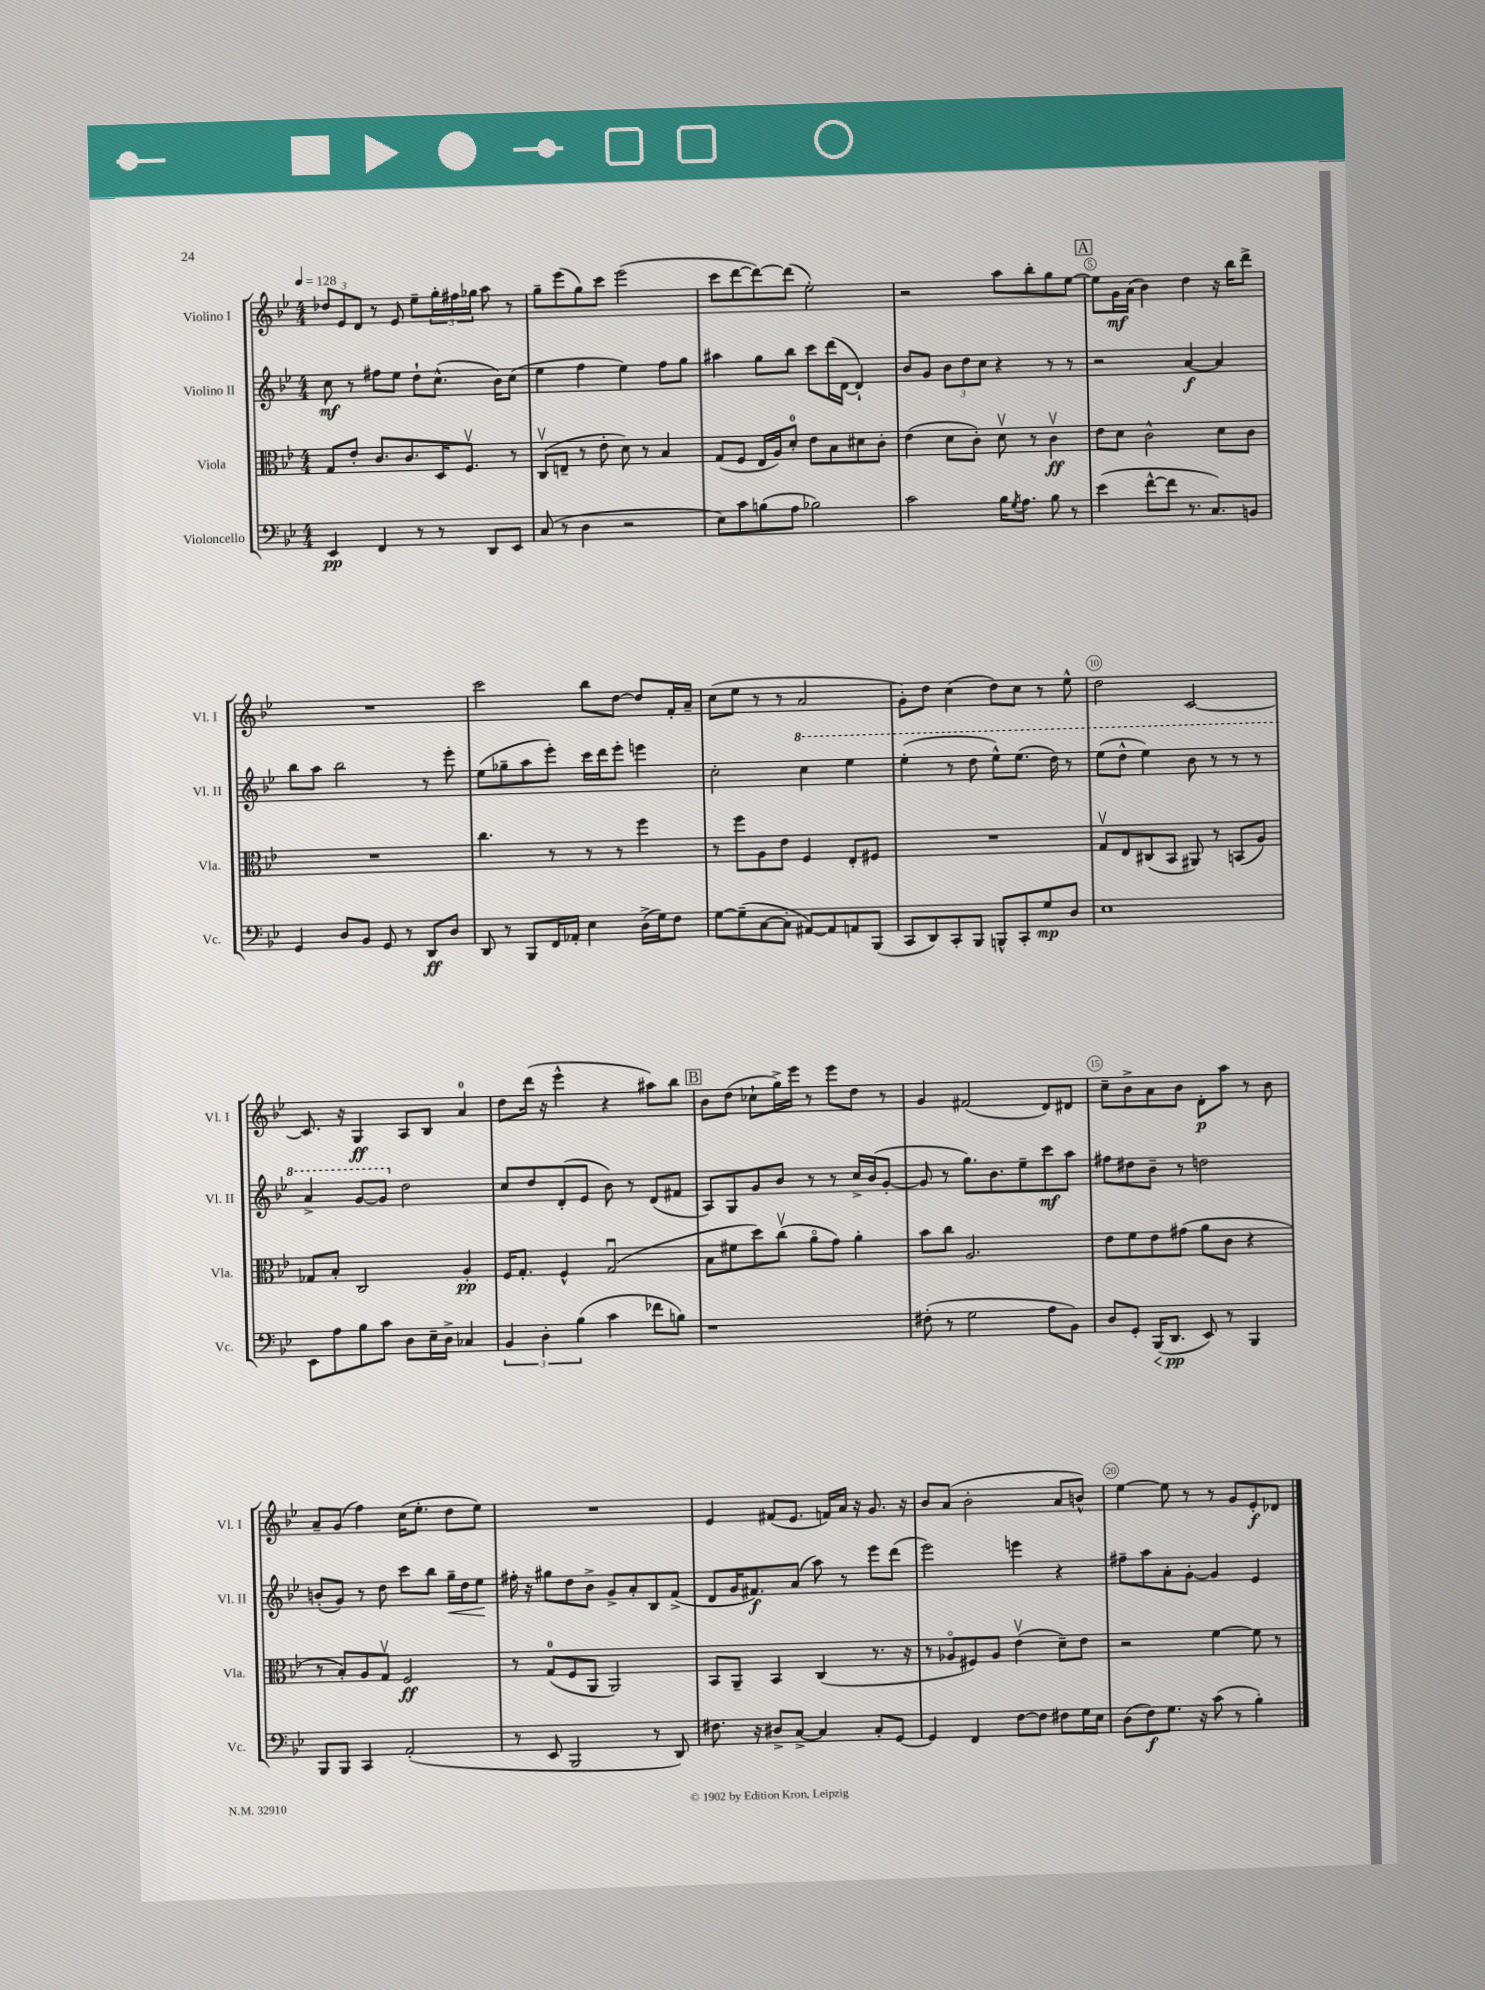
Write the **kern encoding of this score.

**kern	**kern	**kern	**kern
*staff4	*staff3	*staff2	*staff1
*clefF4	*clefC3	*clefG2	*clefG2
*k[b-e-]	*k[b-e-]	*k[b-e-]	*k[b-e-]
*M4/4	*M4/4	*M4/4	*M4/4
*MM128	*MM128	*MM128	*MM128
4EE-/	8G/L	8cc\	12dd-/L
.	.	.	12e-/
.	8e-'/J	8r	.
.	.	.	12d/J
4FF/	8.c/L	8ff#\L	8r
.	.	8ee-\J	8e-/
.	8.c/	.	.
8r	.	8dd`\L	8ee-~\L
8r	16D/K	(8.cc^^\J	24gg'\L
.	.	.	24ff#\
.	8.Fv/J	.	.
.	.	.	24gg-\JJ
8DD/L	.	.	8aa\
.	.	16b-\LK)	.
8EE-/J	8r	(8cc\J	8r
=	=	=	=
(8C/	(8Cv/L	4ee-\	8gg~\L
8r	8E~/J	.	(8eee-\
4D\	8r	4ff\	8gg\)
.	8e-'\	.	8ccc\J
2r	8d\)	4ee-\)	(2eee-\
.	8r	.	.
.	4B-/	8ff\L	.
.	.	8gg\J	.
=	=	=	=
8E-\L)	(8G/L	4aa#\	8ccc\L
8c\	8F/J	.	[8ddd\
(8B\	16E-/LL	8gg\L	8ddd\_)
.	16A/J)	.	.
8A\J	8d'/J	8bb-\J	(8ddd\]J
2B-\)	8e-\L	8ccc\L	2ee-'\)
.	8B-\	(16ddd\L	.
.	.	[16d\JJ	.
.	8d#\	4d`/])	.
.	8c'\J	.	.
=	=	=	=
2c\	(4e-\	8b-/L	2r
.	.	8g/J	.
.	8d\L	12b-\L	.
.	.	12dd\	.
.	8c'\J)	.	.
.	.	12cc\J	.
16B-\LK	8dv\	4r	8aa\L
8qG/	.	.	.
8.A\J	.	.	.
.	8r	.	8bb-'\
8B-\	4cv\	8r	8gg\
8r	.	8r	[8ee-\J
=	=	=	=
(4e-\	8e-\L	2r	8ee-\]L
.	8d\J	.	16g\L
.	.	.	(16a\JJ
[8f^^\L	2c^^\	.	4b-\)
8f\]J	.	.	.
8.r	.	[4a/	4dd\
8.C/L)	.	.	.
.	8d\L	4a/]	16r
.	.	.	16bb-\LK
8BB/J	8c\J	.	8ddd^\J
=	=	=	=
4GG/	1r	8bb-\L	1r
.	.	8aa\J	.
8D/L	.	2bb-\	.
8BB-/J	.	.	.
8GG/	.	.	.
8r	.	.	.
8DD/L	.	8r	.
8D/J	.	8eee-'\	.
=	=	=	=
8DD/	4.cc\	(8ee-\L	2ccc\
8r	.	8gg-~\	.
8BBB-/L	.	8aa\	.
16FF/L	8r	8eee-'\J)	.
16AA-'/JJ	.	.	.
4E-\	8r	16ccc\LL	8bb-\L
.	.	16ddd\J	.
.	8r	8eee-'\J	[8dd\J
(16D^\LL	4ff\	4eee\	8dd/]L
16G\J)	.	.	.
8F\J	.	.	16f'/L
.	.	.	16a~/JJ
=	=	=	=
[8G\L	8r	2cc'\	(8cc\L
(8G~\]	8ff\L	.	8ee-\J
[8C\	8A\	.	8r
8C'\]J	8e-\J	.	8r
[8AA#/L)	4F/	4ccc\	2a/
8AA#/]	.	.	.
8AA/	8E-'/L	4eee-\	.
(8BBB-/J	8F#/J	.	.
=	=	=	=
8CC/L	1r	(4eee-'\	8g'\L)
8DD/)	.	.	8dd\J
8CC'/	.	8r	(4cc\
8BBB-/J	.	8ddd\	.
8BBB^^/L	.	8eee-^^\L)	8dd\L)
8CC'/	.	(8.eee-\J	8cc\J
8G/	.	.	8r
.	.	16ddd\)	.
8D/J	.	8r	8ee-^^\
=	=	=	=
1E-	8Gv/L	(8eee-\L	2dd\
.	8E-/	8ddd^^\J	.
.	(8C#/	4eee-\)	.
.	8BB-/J	.	.
.	8AA#/)	8bb-\	[2c/
.	8r	8r	.
.	(8BB/L	8r	.
.	8A/J)	8r	.
=	=	=	=
8EE-\L	8G-/L	4aa^/	8.c/]
8A\	8B-'/J	.	.
.	.	.	16r
8B-\	2C/	[8gg/L	4G/
8c\J	.	8gg/]J	.
8D\L	.	2dd\	8A/L
16E-~\L	.	.	8B-/J
16D^\JJ	.	.	.
4C-/	4A'/	.	4a/
=	=	=	=
6BB-/	16F/LK	8cc/L	8dd\L
.	8.G'/J	.	.
.	.	8dd/	(16ddd\Jk
6D'\	.	.	.
.	.	.	16r
.	4F^^/	(8d'/	4eee-^^\
(6B-\	.	.	.
.	.	8e-/J	.
4c\	(2Gu/	8b-\)	4r
.	.	8r	.
8f-\L	.	(8d/L	8aa#\L)
8B\J)	.	8f#/J	8bb-\J
=	=	=	=
1r	8B-\L	8A/L)	8b-\L
.	8f#\	8G/	(8dd\J
.	8dd\)	8g/	8cc-`\L
.	(8ccv\J	8b-/J	16gg^\L)
.	.	.	16eee-\JJ
.	8ao\L	8r	8r
.	8g\J)	8r	8eee-\L
.	4a'\	16cc^/LL	8dd\J
.	.	(16b-/J	.
.	.	[8g'/J	8r
=	=	=	=
(8F#'\	8b-\L	8g/]	4g/
8r	8cc\J	8r	.
2G\	2.A/	8.gg\L)	(2f#/
.	.	8.b-\	.
.	.	8ee-~\	.
8A\L	.	8ccc\	8d/L)
8BB-\J)	.	8aa\J	8d#/J
=	=	=	=
8D/L	8e-\L	8ff#\L	8cc~\L
8GG'/J	8f\	8dd#\	8b-^\
(16BBB-/LK	8e-\	8b-~\J	8a\
8.DD/J	.	.	.
.	(8g#\J	8r	8b-\J
8EE-/)	8a\L	2dd\	8d'\L
8r	8c\J	.	8aa\J
4BBB-/	4r	.	8r
.	.	.	8b-\
=	=	=	=
8BBB-/L	8r	(8b'/L	8a~/L
8BBB-/J	8B-'/L)	8g/J)	(8g/J
4CC/	8A/	8r	4ff\)
.	8Gv/J	8dd\	.
(2AA'/	2F/	8ccc\L	(16cc\LK
.	.	.	8.ee-'\J
.	.	8bb-\J	.
.	.	16gg~\LL	8dd\L
.	.	16dd\J	.
.	.	8ee-\J	8ee-\J)
=	=	=	=
8r	8r	16ff#'\	1r
.	.	16r	.
8EE-/	(8G/L	8gg#\L	.
2BBB-/	8F/	8dd\	.
.	8AA/J	8b-^\J	.
.	2AA/)	8g^/L	.
.	.	8a'/	.
8r	.	8B-/	.
8DD/)	.	(8f^/J	.
=	=	=	=
8.F#\	8BB-/L	8d/L	4e-/
.	8AA~/J	16g/K	.
16r	.	8.f#/)	.
8D#^/L	4BB-/	.	(8f#/L
[8C^/J	.	(8a/J	8.e-/J
4C/]	(4C/	8aa\)	.
.	.	.	16f/LL)
.	.	8r	16a/JJ
.	.	.	16r
8C'/L	8.r	8eee-\L	8.g/
[8GG/J	.	(8ddd\J	.
.	16r	.	16r
=	=	=	=
4GG/]	8r	2eee-\)	8b-/L
.	8A-o/L	.	(8a/J
4FF/	8F#/)	.	2b-'\
.	8A-/J	.	.
[8F\L	(4e-v\	4eee\	.
8F\]J	.	.	.
8F#\L	8d~\L)	4r	8a/L
16G\L	8e-\J	.	8b^^/J)
16E-\JJ	.	.	.
=	=	=	=
(8D\L	2r	8ff#~\L	[4ee-\
8F\)	.	8aa\	.
8.G\J	.	8a'\	8ee-\]
.	.	[8g'\J	8r
16r	.	.	.
(8c\	[4f\	4g/]	8r
8r	.	.	8g/L
4B-'\)	8f\]	4e-/	8e-'/
.	8r	.	8d-/J
==	==	==	==
*-	*-	*-	*-
